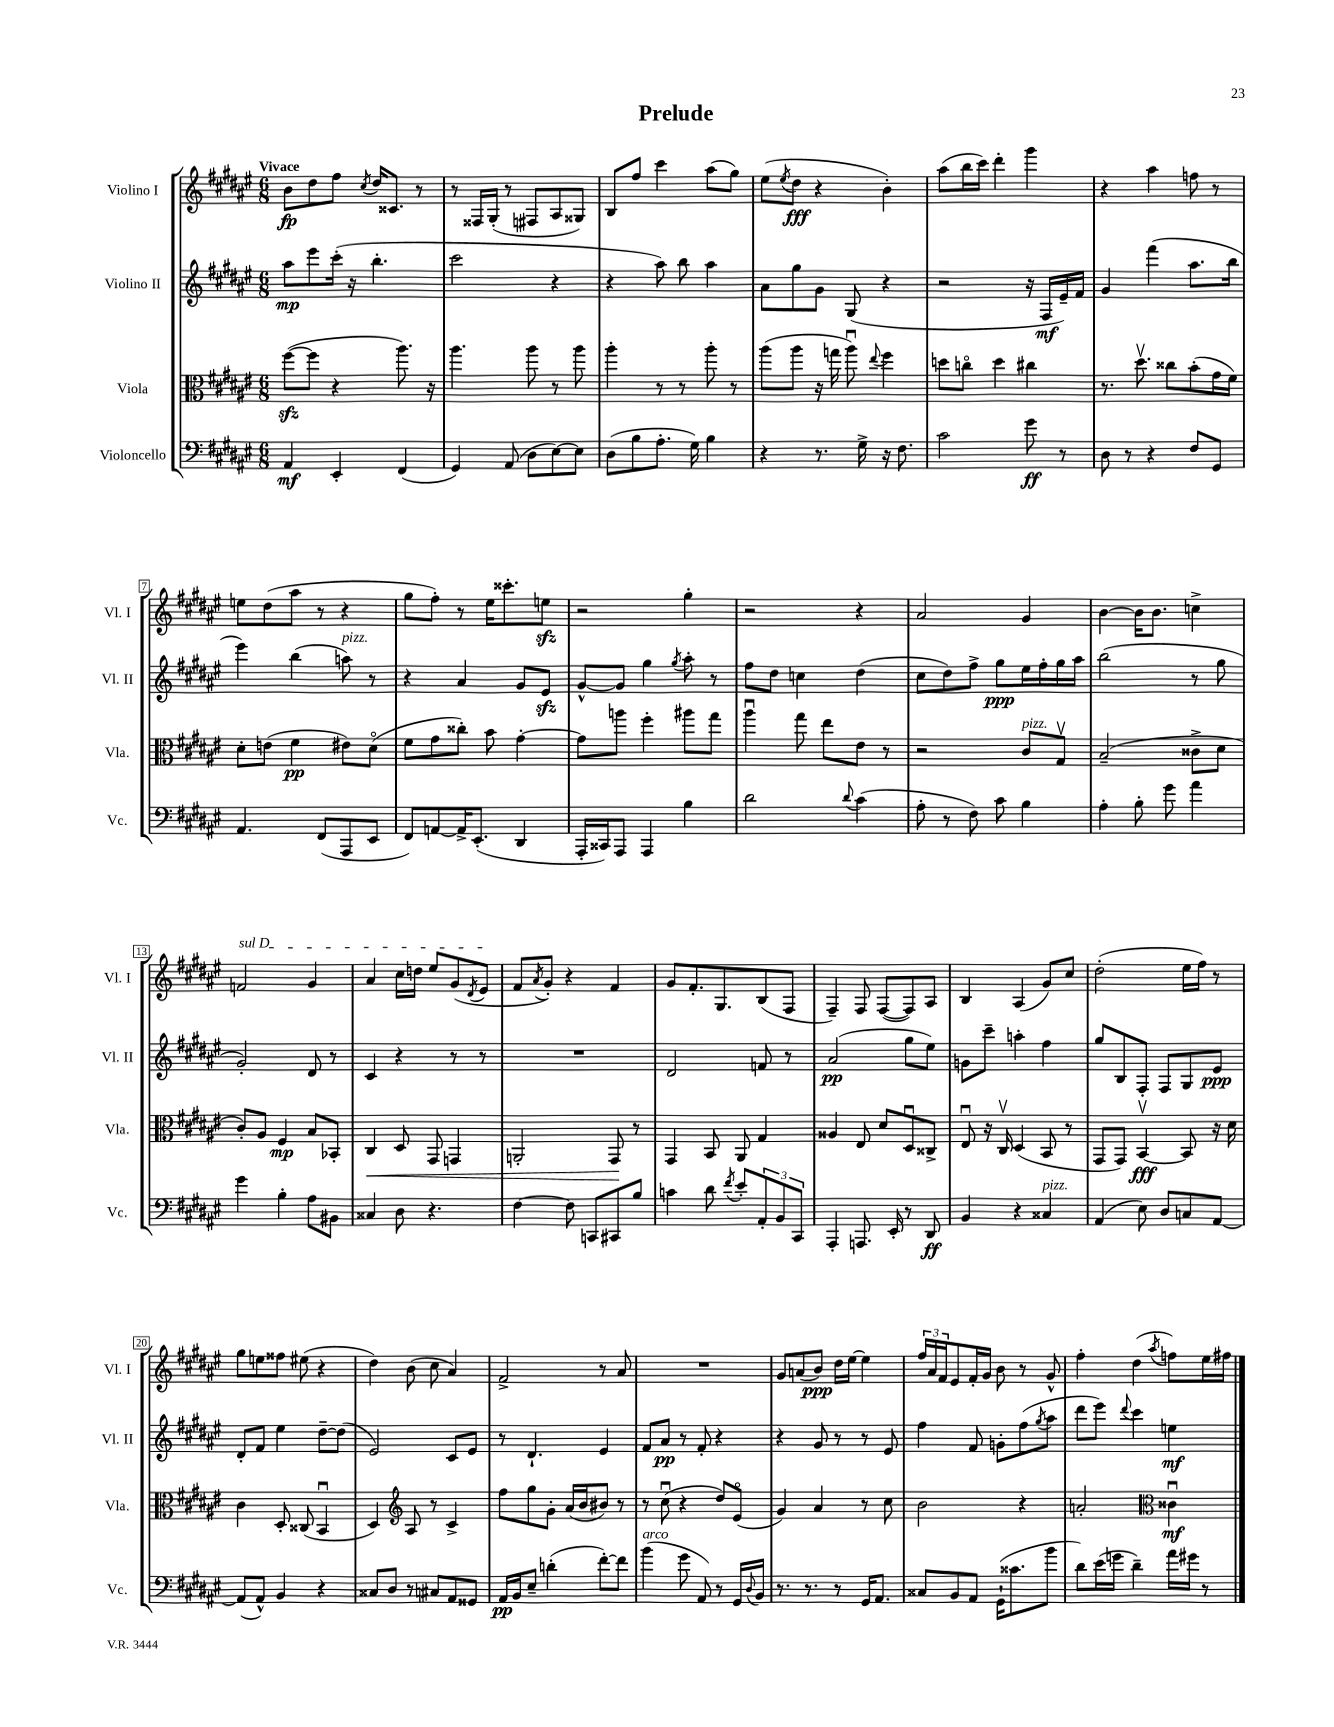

**kern	**kern	**kern	**kern
*staff4	*staff3	*staff2	*staff1
*clefF4	*clefC3	*clefG2	*clefG2
*k[f#c#g#d#a#e#]	*k[f#c#g#d#a#e#]	*k[f#c#g#d#a#e#]	*k[f#c#g#d#a#e#]
*M6/8	*M6/8	*M6/8	*M6/8
4AA#	([8ff#	8aa#	8b
.	8ff#]	8eee#	8dd#
4EE#'	4r	(16ccc#'	8ff#
.	.	16r	.
.	.	.	8qcc#
.	.	4.bb'	16dd#
.	.	.	8.c##
(4FF#	8.aa#)	.	.
.	.	.	8r
.	16r	.	.
=	=	=	=
4GG#)	4.aa#	2ccc#	8r
.	.	.	16F##
.	.	.	(16G#'
(8AA#	.	.	8r
8D#	8aa#	.	8F#
[8E#)	8r	4r	8A#
8E#]	8aa#	.	8G##)
=	=	=	=
(8D#	4aa#'	4r	8B
8B	.	.	8ff#
8.A#'	8r	8aa#)	4ccc#
.	8r	8bb	.
16G#)	.	.	.
4B	8aa#'	4aa#	(8aa#
.	8r	.	8gg#)
=	=	=	=
4r	(8aa#	8a#	(8ee#
.	.	.	8qee#
.	8aa#	8gg#	8dd#
8.r	16r	8g#	4r
.	16gg	.	.
.	8aa#u)	(8G#	.
16G#^	.	.	.
.	8qqee#	.	.
16r	4ff#	4r	4b')
8.F#	.	.	.
=	=	=	=
2c#	8dd	2r	(8aa#
.	8cco	.	16bb
.	.	.	16ccc#)
.	4dd	.	4ddd#'
8g#	4cc#	16r	4ggg#
.	.	16F#	.
8r	.	16e#~)	.
.	.	16f#	.
=	=	=	=
8D#	8.r	4g#	4r
8r	.	.	.
.	8.dd#v	.	.
4r	.	(4fff#	4aa#
.	8cc##	.	.
8F#	(8b'	8.aa#	8ff
8GG#	16g#	.	8r
.	16f#)	16bb	.
=	=	=	=
4.AA#	8d#'	4eee#)	8ee
.	(8e	.	(8dd#
.	4f#	(4bb	8aa#
(8FF#	.	.	8r
8AAA#	8e#)	8aa)	4r
8EE#	(8d#o	8r	.
=	=	=	=
8FF#)	8f#	4r	8gg#
[8AA	8g#	.	8ff#')
16AA^]	8cc##')	4a#	8r
(8.EE#'	.	.	.
.	8b	.	16ee#
.	.	.	8.ccc##'
4DD#	[4g#'	8g#	.
.	.	8e#	8ee
=	=	=	=
16AAA#'	8g#]	[8g#^^	2r
16CC##)	.	.	.
8AAA#	8aa	8g#]	.
4AAA#	4ff#'	4gg#	.
.	.	8qgg#	.
4B	8aa#	8aa#'	4gg#'
.	8gg#	8r	.
=	=	=	=
2d#	4aa#u	8ff#	2r
.	.	8dd#	.
.	8gg#	4cc	.
.	8ee#	.	.
8qqd#	.	.	.
(4c#	8e#	(4dd#	4r
.	8r	.	.
=	=	=	=
8A#'	2r	8cc#	2a#
8r	.	8dd#)	.
8F#)	.	8ff#^	.
8c#	.	8gg#	.
4B	8c#	16ee#	4g#
.	.	16ff#'	.
.	8G#v	16gg#	.
.	.	16aa#	.
=	=	=	=
4A#'	(2B~	(2bb	[4b
8B'	.	.	16b]
.	.	.	8.b
8g#	.	.	.
4a#	8c##^	8r	4cc^
.	8d#	8gg#	.
=	=	=	=
4g#	8c#')	2g#')	2f
.	8A#	.	.
4B'	4F#	.	.
8A#	8B	8d#	4g#
8BB#	8BB-'	8r	.
=	=	=	=
4C##	4C#	4c#	4a#
8D#	8D#	4r	16cc#
.	.	.	16dd
4.r	8GG#	.	8ee#
.	4GG	8r	(8g#
.	.	.	8qd#
.	.	8r	8e#
=	=	=	=
[4F#	2AA'	2.r	8f#
.	.	.	8qa#
.	.	.	8g#')
8F#]	.	.	4r
8CC	.	.	.
8CC#	8GG#	.	4f#
8B	8r	.	.
=	=	=	=
4c	4GG#	2d#	8g#
.	.	.	8.f#'
8d#	8BB	.	.
.	.	.	8.G#
8qf#	.	.	.
8e#'	8AA#	.	.
12AA#'	4G#	8f	(8B
12BB	.	.	.
.	.	8r	8F#
12CC#	.	.	.
=	=	=	=
4AAA#'	4A##	(2a#	4F#~)
8.AAA	8E#	.	8F#
.	8d#	.	([8F#
16EE#'	.	.	.
8r	8D#u	8gg#	8F#])
8DD#	8C##^	8ee#)	8A#
=	=	=	=
4BB	8E#u	8g	4B
.	16r	8ccc#~	.
.	16C#v	.	.
4r	(4D#	4aa'	(4A#
4C##	8BB	4ff#	8g#)
.	8r	.	8cc#
=	=	=	=
(4AA#	8GG#	8gg#	(2dd#'
.	8GG#)	8B	.
8E#)	[4BBv	8F#'	.
8D#	.	8F#	.
8C	8BB]	8G#	16ee#
.	.	.	16ff#)
[8AA#	16r	8e#	8r
.	16d#	.	.
=	=	=	=
(8AA#]	4c#	8d#'	8gg#
8AA#^^)	.	8f#	8ee
4BB	8D#'	4ee#	8ff##
.	(8C##	.	(8ee#
4r	4BBu	[8dd#~	4r
.	.	(8dd#]	.
=	=	=	=
8C##	4D#)	2e#)	4dd#)
8D#	.	.	.
*	*clefG2	*	*
8r	8A#	.	(8b
8C#	8r	.	8cc#
8AA#	4c#^	8c#	4a#)
8GG##	.	8e#	.
=	=	=	=
16AA#	8ff#	8r	2f#^
16BB	.	.	.
8E#~	8gg#	4.d#`	.
(4d'	8g#'	.	.
.	(16a#	.	.
.	16b	.	.
[8f#')	8b#)	4e#	8r
8f#]	8r	.	8a#
=	=	=	=
(4b	8r	8f#	2.r
.	(8cc#u	8a#	.
8g#	4r	8r	.
8AA#)	.	8f#'	.
8r	8dd#)	4r	.
16GG#	(8e#o	.	.
8qqD#	.	.	.
16BB	.	.	.
=	=	=	=
8.r	4g#)	4r	8g#
.	.	.	(8a
8.r	.	.	.
.	4a#	8g#	8b)
8r	.	8r	16dd#
.	.	.	[16ee#
16GG#	8r	8r	4ee#]
8.AA#	.	.	.
.	8cc#	8e#	.
=	=	=	=
8C##	2b	4ff#	24ff#
.	.	.	24a#
.	.	.	24f#
8BB	.	.	8e#
8AA#	.	8f#	16f#'
.	.	.	16g#
(16GG#`	.	8g'	8b
8.c##	.	.	.
.	4r	(8ff#	8r
.	.	8qgg#	.
8b	.	8aa#	8g#^^
=	=	=	=
8d#)	2a'	8ddd#	4ff#'
(16e#	.	8eee#)	.
16g	.	.	.
.	.	8qqddd#	.
4d#~)	.	4ccc#	(4dd#
*	*clefC3	*	*
.	.	.	8qaa#
16a#	4c##u	4ee	8ff)
16g#	.	.	.
8r	.	.	16ee#
.	.	.	16ff#
==	==	==	==
*-	*-	*-	*-
